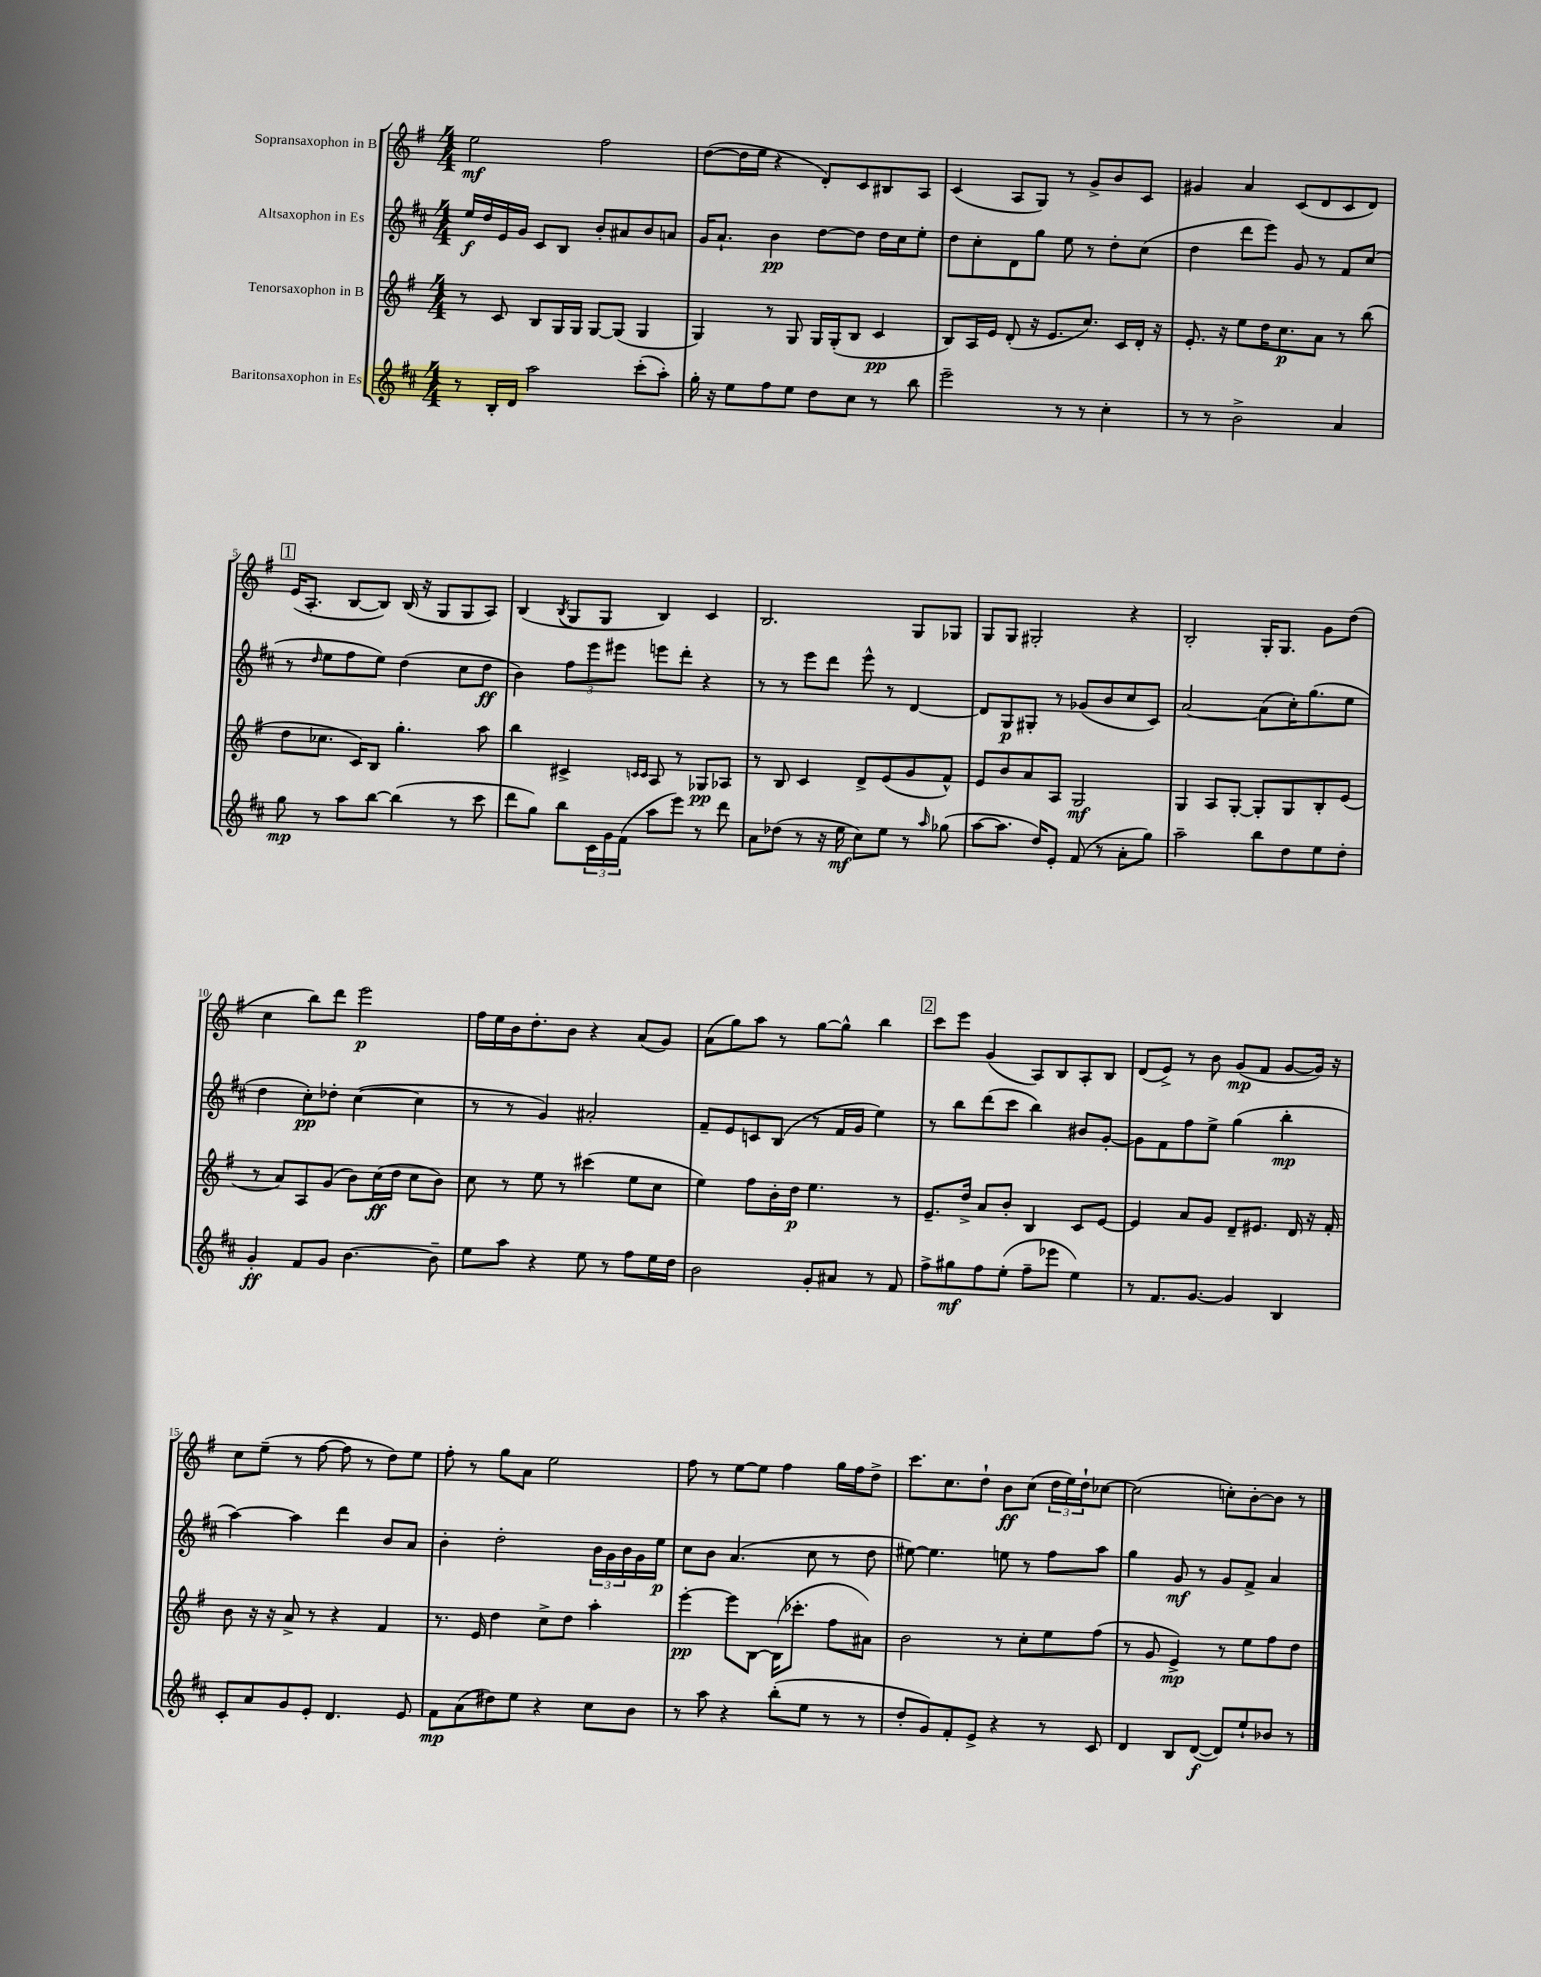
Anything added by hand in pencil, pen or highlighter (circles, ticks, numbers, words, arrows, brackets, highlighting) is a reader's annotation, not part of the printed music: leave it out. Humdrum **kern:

**kern	**kern	**kern	**kern
*staff4	*staff3	*staff2	*staff1
*clefG2	*clefG2	*clefG2	*clefG2
*k[f#c#]	*k[f#]	*k[f#c#]	*k[f#]
*M4/4	*M4/4	*M4/4	*M4/4
8r	8r	16ee	2ee
.	.	16dd	.
16B'	8c	16e	.
16d	.	16g	.
2aa	8B	8c#	.
.	16G	8B	.
.	16G	.	.
.	[8G	8b'	2ff#
.	(8G]	8a#	.
(8ccc#'	4G	8b	.
8aa')	.	8a	.
=	=	=	=
16gg'	4G)	16g	([8dd
16r	.	8.a`	.
8ee	.	.	16dd]
.	.	.	16ee
8ff#	8r	4b	4r
8ee	8G	.	.
8dd	16G	[8dd	8d')
.	(16G'	.	.
8cc#	8B	8dd]	8c
8r	4c	16dd	8B#
.	.	16cc#	.
8bb	.	8ee'	8A
=	=	=	=
2eee~	8B)	8dd	(4c
.	16A	8cc#'	.
.	16e	.	.
.	(8d'	8d	8A
.	16r	8gg	8G)
.	8.e	.	.
8r	.	8ee	8r
8r	8.cc)	8r	8g^
4cc#'	.	8dd'	8b
.	16c	.	.
.	16d'	(8cc#	8c
.	16r	.	.
=	=	=	=
8r	8.e'	4dd	4g#
8r	.	.	.
.	16r	.	.
2b^	8ee	8ddd	4a
.	16dd	8eee)	.
.	8.cc	.	.
.	.	8g	(8c
.	8a	8r	8d
4a	8r	8f#	8c
.	(8bb	(8cc#	8d)
=	=	=	=
8gg	8dd	8r	(16e
.	.	.	8.A'
.	.	16qqdd	.
8r	8.cc-	8ee	.
8aa	.	8ff#	[8B
.	16c)	.	.
[8bb	8B	8ee)	8B])
(4bb]	4.gg'	(4dd	(16B
.	.	.	16r
.	.	.	8G
8r	.	8cc#	8G
8ccc#	8aa	8dd	8A)
=	=	=	=
8ddd	4bb	4b)	(4B
8gg)	.	.	.
.	.	.	8qB
8bb	4c#^	12ff#	8G
.	.	12eee	.
24c#	.	.	8G
24g	.	12eee#	.
(24f#	.	.	.
.	16qqc	.	.
.	16qqc	.	.
8aa	8A	8eee	4B)
8eee)	8r	8ddd'	.
8r	8G-	4r	4c
8ddd	8A-	.	.
=	=	=	=
8a	8r	8r	2.B
(8dd-	8B	8r	.
8r	4c	8eee	.
16r	.	8ddd	.
16ee	.	.	.
8cc#)	8d^	8eee^^	.
8ee	(8e	8r	.
8r	8g	[4d	8G
16qqaa	.	.	.
(8gg-	8f#^^)	.	8G-
=	=	=	=
[8aa	8e	8d]	8G
8.aa]	8b	8G	8G
.	8a	8G#'	2G#'
16dd)	.	.	.
8e'	8A	8r	.
(8f#	2G	(8g-	.
8r	.	8b	.
8a'	.	8cc#	4r
8gg)	.	8c#)	.
=	=	=	=
2aa~	4G	[2a	2B'
.	8A	.	.
.	[8G'	.	.
8bb	8G']	(8a]	16G'
.	.	.	8.G
8dd	8G	16cc#')	.
.	.	(8.gg	.
8ee	8B'	.	8g
8dd'	(8e	8ee	(8dd
=	=	=	=
4g'	8r	4dd	4cc
.	8a)	.	.
8f#	8A	8cc#')	8bb)
8g	(8g	8dd-'	8ddd
[4.b	8b)	([4cc#	2eee
.	(16cc	.	.
.	16dd	.	.
.	8cc	4cc#]	.
8b~]	8b)	.	.
=	=	=	=
8ee	8cc	8r	16ff#
.	.	.	16ee
8aa	8r	8r	16b
.	.	.	8.dd'
4r	8ee	4g)	.
.	8r	.	8b
8ee	(4ccc#	2a#'	4r
8r	.	.	.
8ff#	8ee	.	(8a
16ee	8cc	.	8g)
16dd	.	.	.
=	=	=	=
2b	4ee)	8f#~	(8a
.	.	8e	8gg)
.	8ff#	8c	8aa
.	16b'	(8B	8r
.	16dd	.	.
8g'	4.ee	8r	[8gg
8a#	.	16f#	8gg^^]
.	.	16g	.
8r	.	4ee)	4bb
8f#	8r	.	.
=	=	=	=
8ff#^	8.e~	8r	8ccc
8gg#	.	8bb	8eee
.	16dd^	.	.
8ff#	8a	(8ddd	(4g
(8ee'	8b'	8ccc#	.
8ff#~	4B	4bb)	8A)
8eee-	.	.	8B
4ee)	8c	8b#	8A'
.	[8e	[8g'	8B
=	=	=	=
8r	4e]	8g]	(8d
8.f#	.	8f#	8e^)
.	8a	8ff#	8r
[8.g	.	.	.
.	8g	8ee^	8b
4g]	8d~	(4gg	(8g
.	8.e#	.	8f#
4B	.	4bb'	[8g
.	16d	.	.
.	16r	.	16g])
.	16f#'	.	16r
=	=	=	=
8c#'	8b	[4aa)	8cc
8a	16r	.	(8ee~
.	16r	.	.
8g	8a^	4aa]	8r
8e'	8r	.	[8ff#
4.d	4r	4ddd	8ff#]
.	.	.	8r
.	4f#	8b	8dd)
8e	.	8a	8ee
=	=	=	=
8f#	8.r	4b'	8ff#'
(8a	.	.	8r
.	16e	.	.
8dd#)	4dd	2dd'	8gg
8ee	.	.	8a
4r	8cc^	.	2ee
.	8dd	.	.
8cc#	4aa'	24b	.
.	.	24g	.
.	.	24b	.
8b	.	16g	.
.	.	16ee	.
=	=	=	=
8r	[4eee'	8cc#	8ff#
8aa	.	8b	8r
4r	8eee]	(4.a	[8ee
.	[8B	.	8ee]
(8bb'	(16B]	.	4ff#
.	8.ccc-'	.	.
8ee	.	8cc#	.
8r	8ff#	8r	16gg
.	.	.	16ff#
8r	8a#)	8dd	8dd^
=	=	=	=
8dd'	2b	[8ee#)	8.ccc
8g)	.	4.ee#]	.
.	.	.	8.cc
8f#'	.	.	.
8e^	.	.	8dd`
4r	8r	8ee	8b
.	8cc'	8r	(8cc
8r	8ee	8ff#	24dd
.	.	.	24ee)
.	.	.	24dd`
8c#	(8ff#	8aa	[8cc-
=	=	=	=
4d	8r	4gg	(2cc-]
.	8g	.	.
8B	4e^)	8g	.
([8d	.	8r	.
8d])	8r	8g	8cc')
8ee`	8ee	8f#^	[8b'
8b-	8ff#	4a	8b]
8r	8dd	.	8r
==	==	==	==
*-	*-	*-	*-
